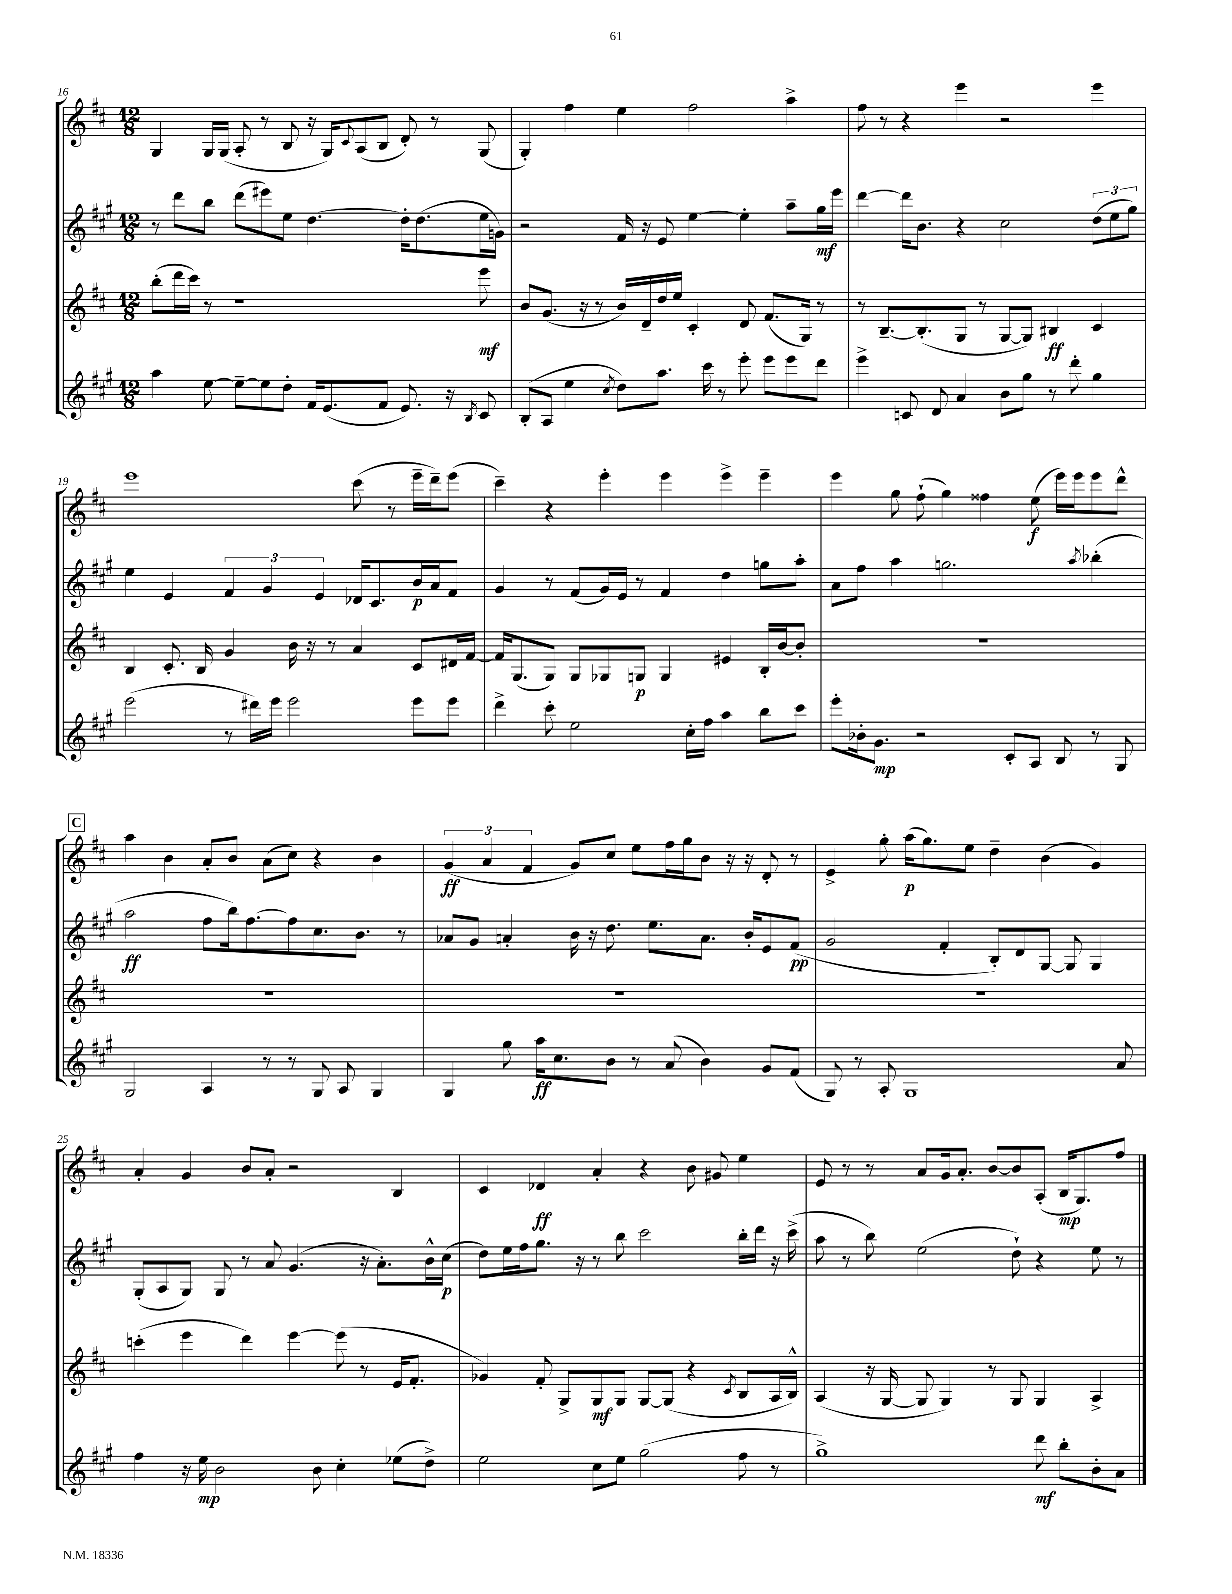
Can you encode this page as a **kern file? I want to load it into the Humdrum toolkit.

**kern	**dynam	**kern	**dynam	**kern	**dynam	**kern	**dynam
*part4	*part4	*part3	*part3	*part2	*part2	*part1	*part1
*staff4	*staff4	*staff3	*staff3	*staff2	*staff2	*staff1	*staff1
*clefG2	*	*clefG2	*	*clefG2	*	*clefG2	*
*k[f#c#g#]	*	*k[f#c#]	*	*k[f#c#g#]	*	*k[f#c#]	*
*M12/8	*	*M12/8	*	*M12/8	*	*M12/8	*
=16	=16	=16	=16	=16	=16	=16	=16
4aa\	.	(8bb'\L	.	8r	.	4G/	.
.	.	16ddd\L	.	8ddd\L	.	.	.
.	.	16ccc#\JJ)	.	.	.	.	.
[8ee\	.	8r	.	8bb\J	.	16G/LL	.
.	.	.	.	.	.	(16G/JJ	.
8ee~\L_	.	1r	.	(8ddd\L	.	8A'/	.
8ee\]	.	.	.	8eee#X\)	.	8r	.
8dd'\J	.	.	.	8ee\J	.	8B/	.
16f#/KL	.	.	.	[4.dd\	.	16r	.
(8.e/	.	.	.	.	.	16G/KL)	.
.	.	.	.	.	.	8qqc#/	.
.	.	.	.	.	.	(8A/	.
8f#/J	.	.	.	.	.	8B/J	.
8.e/)	.	.	.	16dd'\KL]	.	8d'/)	.
.	.	.	.	(8.dd\	.	.	.
.	.	.	.	.	.	8r	.
16r	.	.	.	.	.	.	.
8qB/	.	.	.	.	.	.	.
8c#/	.	8eee\	mf	16ee\L	.	(8G/	.
.	.	.	.	16gn\JJ)	.	.	.
=17	=17	=17	=17	=17	=17	=17	=17
(8B'/L	.	8b/L	.	2r	.	4G'/)	.
8A/J	.	(8.g/J	.	.	.	.	.
4ee\	.	.	.	.	.	4ff#\	.
.	.	16r	.	.	.	.	.
.	.	8r	.	.	.	.	.
8qcc#/	.	.	.	.	.	.	.
8dd\L)	.	16b/LL)	.	16f#/	.	4ee\	.
.	.	16d~/	.	16r	.	.	.
8.aa\J	.	16dd/	.	8e/	.	.	.
.	.	16ee/JJ	.	.	.	.	.
.	.	4c#'/	.	[4ee\	.	2ff#\	.
16ccc#\	.	.	.	.	.	.	.
8r	.	.	.	.	.	.	.
8eee'\	.	8d/	.	4ee'\]	.	.	.
8eee\L	.	(8.f#/L	.	.	.	.	.
8eee\	.	.	.	8aa~\L	.	4aa^\	.
.	.	16G/Jk)	.	.	.	.	.
8ddd\J	.	8r	.	16gg#\L	mf	.	.
.	.	.	.	16eee\JJ	.	.	.
=18	=18	=18	=18	=18	=18	=18	=18
4eee^\	.	8r	.	[4ddd\	.	8ff#\	.
.	.	[8.B~/L	.	.	.	8r	.
8cn/	.	.	.	16ddd\KL]	.	4r	.
.	.	(8.B'/]	.	8.b\J	.	.	.
8d/	.	.	.	.	.	.	.
4a/	.	8G/J	.	4r	.	4eee\	.
.	.	8r	.	.	.	.	.
8b\L	.	[8G/L	.	2cc#\	.	2r	.
8gg#\J	.	8G/J])	.	.	.	.	.
8r	.	4B#X/	ff	.	.	.	.
8ddd'\	.	.	.	.	.	.	.
4gg#\	.	4c#/	.	(12dd\L	.	4eee\	.
.	.	.	.	12ee\	.	.	.
.	.	.	.	12gg#\J)	.	.	.
!!LO:LB:g=z
=19	=19	=19	=19	=19	=19	=19	=19
(2eee\	.	4B/	.	4ee\	.	1eee	.
.	.	8.c#'/	.	4e/	.	.	.
.	.	16B/	.	.	.	.	.
8r	.	4g/	.	6f#/	.	.	.
16ddd#X\LL)	.	.	.	.	.	.	.
.	.	.	.	6g#/	.	.	.
16eee\JJ	.	.	.	.	.	.	.
2eee\	.	16b\	.	.	.	.	.
.	.	16r	.	.	.	.	.
.	.	.	.	6e/	.	.	.
.	.	8r	.	.	.	.	.
.	.	4a/	.	16d-X/KL	.	(8ccc#\	.
.	.	.	.	8.c#/	.	.	.
.	.	.	.	.	.	8r	.
8eee\L	.	8c#/L	.	16b/L	p	16eee~\LL	.
.	.	.	.	16a/J	.	16ddd~\J)	.
8eee\J	.	16d#X/L	.	8f#/J	.	(8eee\J	.
.	.	[16f#/JJ	.	.	.	.	.
=20	=20	=20	=20	=20	=20	=20	=20
4ddd^\	.	16f#/KL]	.	4g#/	.	4ccc#~\)	.
.	.	(8.G/	.	.	.	.	.
8ccc#'\	.	8G/J)	.	8r	.	4r	.
2ee\	.	8G/L	.	(8f#/L	.	.	.
.	.	8G-X/	.	16g#/L)	.	4eee'\	.
.	.	.	.	16e/JJ	.	.	.
.	.	8Gn/J	p	8r	.	.	.
.	.	4G/	.	4f#/	.	4eee\	.
16cc#'\LL	.	.	.	.	.	.	.
16ff#\JJ	.	.	.	.	.	.	.
4aa\	.	4e#X/	.	4dd\	.	4eee^\	.
8bb\L	.	16B'/LL	.	8ggn\L	.	4eee~\	.
.	.	[16b/J	.	.	.	.	.
8ccc#\J	.	8b'/J]	.	8aa'\J	.	.	.
=21	=21	=21	=21	=21	=21	=21	=21
8eee'\L	.	1.r	.	8a\L	.	4eee\	.
16b-X'\k	.	.	.	8ff#\J	.	.	.
8.g#\J	mp	.	.	.	.	.	.
.	.	.	.	4aa\	.	8gg\	.
2r	.	.	.	.	.	(8ff#`\	.
.	.	.	.	2.ggn\	.	4gg\)	.
.	.	.	.	.	.	4ff##X\	.
8c#'/L	.	.	.	.	.	.	.
8A/J	.	.	.	.	.	(8ee\	f
8B/	.	.	.	.	.	16eee\LL)	.
.	.	.	.	.	.	16eee\J	.
.	.	.	.	8qaa/	.	.	.
8r	.	.	.	(4bb-X'\	.	8eee\	.
8G#/	.	.	.	.	.	8ddd^^\J	.
!!LO:LB:g=z
!!LO:REH:place=s1:t=C
=22	=22	=22	=22	=22	=22	=22	=22
2G#/	.	1.r	.	2aa\	ff	4aa\	.
.	.	.	.	.	.	4b\	.
4A/	.	.	.	8ff#\L	.	8a'/L	.
.	.	.	.	16bb\k)	.	8b/J	.
.	.	.	.	[8.ff#\	.	.	.
8r	.	.	.	.	.	(8a\L	.
8r	.	.	.	8ff#\]	.	8cc#\J)	.
8G#/	.	.	.	8.cc#\	.	4r	.
8A/	.	.	.	.	.	.	.
.	.	.	.	8.b\J	.	.	.
4G#/	.	.	.	.	.	4b\	.
.	.	.	.	8r	.	.	.
=23	=23	=23	=23	=23	=23	=23	=23
4G#/	.	1.r	.	8a-X/L	.	(6g/	ff
.	.	.	.	8g#/J	.	.	.
.	.	.	.	.	.	6a/	.
8gg#\	.	.	.	4an'/	.	.	.
.	.	.	.	.	.	6f#/	.
16aa\KL	ff	.	.	.	.	.	.
8.cc#\	.	.	.	.	.	.	.
.	.	.	.	16b\	.	8g/L)	.
.	.	.	.	16r	.	.	.
8b\J	.	.	.	8.dd\	.	8cc#/J	.
8r	.	.	.	.	.	8ee\L	.
.	.	.	.	8.ee\L	.	.	.
(8a/	.	.	.	.	.	16ff#\L	.
.	.	.	.	.	.	16gg\J	.
4b\)	.	.	.	8.a\J	.	8b\J	.
.	.	.	.	.	.	16r	.
.	.	.	.	16b'/KL	.	16r	.
8g#/L	.	.	.	8e/	.	8d'/	.
(8f#/J	.	.	.	(8f#/J	pp	8r	.
=24	=24	=24	=24	=24	=24	=24	=24
8G#/)	.	1.r	.	2g#/	.	4e^/	.
8r	.	.	.	.	.	.	.
8A'/	.	.	.	.	.	8gg'\	.
1G#	.	.	.	.	.	(16aa\KL	p
.	.	.	.	.	.	8.gg\)	.
.	.	.	.	4f#'/	.	.	.
.	.	.	.	.	.	8ee\J	.
.	.	.	.	8B'/L)	.	4dd~\	.
.	.	.	.	8d/	.	.	.
.	.	.	.	[8G#/J	.	(4b\	.
.	.	.	.	8G#/]	.	.	.
.	.	.	.	4G#/	.	4g/)	.
8a/	.	.	.	.	.	.	.
!!LO:LB:g=z
=25	=25	=25	=25	=25	=25	=25	=25
4ff#\	.	(4cccn'\	.	(8G#'/L	.	4a'/	.
.	.	.	.	8A/	.	.	.
16r	.	4eee\	.	8G#/J)	.	4g/	.
16ee\	mp	.	.	.	.	.	.
2b\	.	.	.	8G#/	.	.	.
.	.	4ddd\)	.	8r	.	8b/L	.
.	.	.	.	8a/	.	8a'/J	.
.	.	[4eee\	.	(4.g#/	.	2r	.
8b\	.	.	.	.	.	.	.
4cc#'\	.	(8eee\]	.	.	.	.	.
.	.	8r	.	16r	.	.	.
.	.	.	.	8.a'\L)	.	.	.
(8ee-X\L	.	16e/KL	.	.	.	4B/	.
.	.	8.f#'/J	.	.	.	.	.
8dd^\J)	.	.	.	16b^^\L	.	.	.
.	.	.	.	(16cc#\JJ	p	.	.
=26	=26	=26	=26	=26	=26	=26	=26
2ee\	.	4g-X/)	.	8dd\L)	.	4c#/	.
.	.	.	.	16ee\L	.	.	.
.	.	.	.	16ff#\J	.	.	.
.	.	8f#'/	.	8.gg#\J	.	4d-X/	ff
.	.	8G^/L	.	.	.	.	.
.	.	.	.	16r	.	.	.
8cc#\L	.	8G/	mf	8r	.	4a'/	.
8ee\J	.	8G/J	.	8bb\	.	.	.
(2gg#\	.	[8G/L	.	2ccc#\	.	4r	.
.	.	(8G/J]	.	.	.	.	.
.	.	4r	.	.	.	8b\	.
.	.	.	.	.	.	8g#X/	.
.	.	8qc#/	.	.	.	.	.
8ff#\	.	8B/L	.	16bb'\LL	.	4ee\	.
.	.	.	.	16ddd\JJ	.	.	.
8r	.	16A/L	.	16r	.	.	.
.	.	16B^^/JJ)	.	(16ccc#^\	.	.	.
=27	=27	=27	=27	=27	=27	=27	=27
1gg#^)	.	(4A/	.	8aa\	.	8e/	.
.	.	.	.	8r	.	8r	.
.	.	16r	.	8bb\)	.	8r	.
.	.	[16G/	.	.	.	.	.
.	.	8G/]	.	(2ee\	.	8a/L	.
.	.	4G/)	.	.	.	16g/k	.
.	.	.	.	.	.	8.a'/J	.
.	.	8r	.	.	.	[8b/L	.
.	.	8G/	.	8dd`\)	.	8b/]	.
8ddd\	mf	4G/	.	4r	.	(8A'/J	.
8bb'\L	.	.	.	.	.	16B/KL	mp
.	.	.	.	.	.	8.G/)	.
8b'\	.	4A^/	.	8ee\	.	.	.
8a\J	.	.	.	8r	.	8ff#/J	.
==	==	==	==	==	==	==	==
*-	*-	*-	*-	*-	*-	*-	*-
